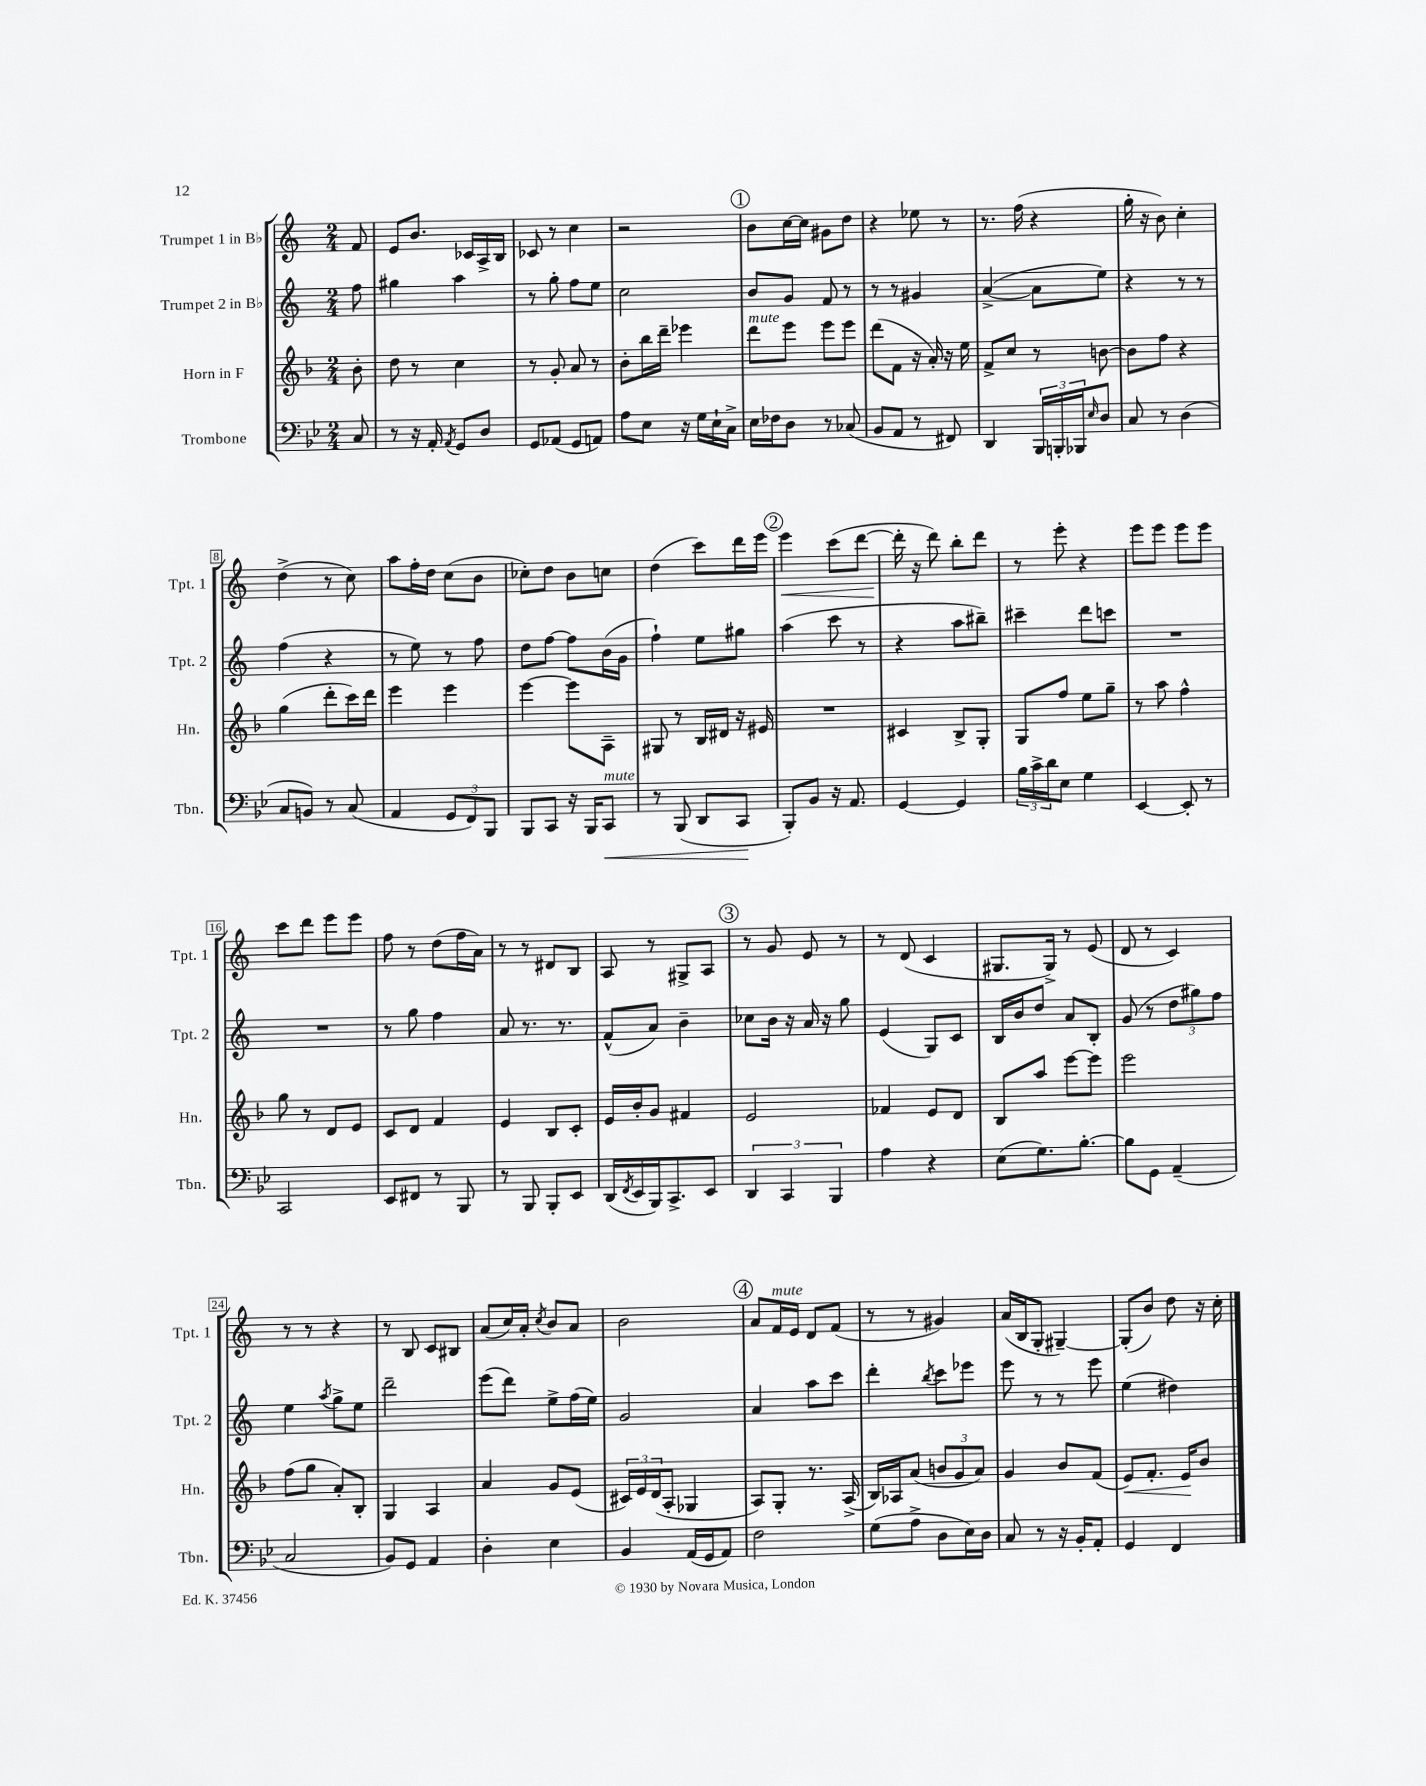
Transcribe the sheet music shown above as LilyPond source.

<<
\new StaffGroup <<
\new Staff = "s0" \with { instrumentName = "Trumpet 1 in Bb" shortInstrumentName = "Tpt. 1" } {
    \clef treble \key c \major \numericTimeSignature \time 2/4 \partial 8
    f'8 |
    e'8 b'8. ces'16 a16-> b16 |
    ces'8 r8 c''4 |
    r2 |
    \mark \markup { \circle "1" } b'8 c''16~ c''16 gis'8 d''8 |
    r4 ees''8 r8 |
    r8. f''16( r4 |
    g''16-. r16 b'8) c''4-. |
    d''4->( r8 c''8) |
    a''8 f''16-. d''16 c''8( b'8 |
    ces''8-.) d''8 b'8 c''8 |
    d''4( c'''8) d'''16 e'''16 |
    \mark \markup { \circle "2" } e'''4\< c'''8( d'''8~ |
    d'''16-.\! r16 d'''8) b''8-. d'''8 |
    r8 e'''8-. r4 |
    e'''8 e'''8 e'''8 e'''8 |
    c'''8 d'''8 e'''8 e'''8 |
    f''8 r8 d''8( f''16 a'16) |
    r8 r8 dis'8 b8 |
    a8 r8 gis8-> a8 |
    \mark \markup { \circle "3" } r8 g'8 e'8 r8 |
    r8 d'8( c'4 |
    gis8. gis16->) r8 e'8( |
    d'8 r8 c'4) |
    r8 r8 r4 |
    r8 b8 c'8 bis8 |
    a'8( c''16) a'16-. \acciaccatura { c''8 } b'8 a'8 |
    b'2 |
    \mark \markup { \circle "4" } a'8 f'16^\markup { \italic "mute" } e'16 d'8 f'8( |
    r8 r8 gis'4) |
    a'16( b16 g8-. gis4~--) |
    gis8-.( b'8) d''8 r16 c''16-. \bar "|." |
}
\new Staff = "s1" \with { instrumentName = "Trumpet 2 in Bb" shortInstrumentName = "Tpt. 2" } {
    \clef treble \key c \major \numericTimeSignature \time 2/4 \partial 8
    f''8 |
    gis''4 a''4 |
    r8 g''8-. f''8 e''8 |
    c''2 |
    \mark \markup { \circle "1" } b'8 g'8 f'8 r8 |
    r8 r8 gis'4 |
    a'4~->( a'8 e''8) |
    r4 r8 r8 |
    f''4( r4 |
    r8 e''8) r8 f''8 |
    d''8 f''8~ f''8 b'16( g'16 |
    f''4-!) e''8 gis''8 |
    \mark \markup { \circle "2" } a''4( c'''8 r8 |
    r4 a''8 bis''8--) |
    cis'''4-- d'''8 c'''8 |
    R2 |
    R2 |
    r8 g''8 f''4 |
    a'8 r8. r8. |
    f'8-^( a'8) b'4-- |
    \mark \markup { \circle "3" } ces''8 b'16 r16 a'16 r16 g''8 |
    e'4( g8) c'8 |
    b16 b'16 d''8 a'8 b8-. |
    g'8( r8 \tuplet 3/2 { d''8 gis''8) f''8 } |
    e''4 \acciaccatura { a''8 } g''8-> e''8 |
    d'''2-- |
    e'''8( d'''8) e''8-> f''16( e''16) |
    g'2 |
    \mark \markup { \circle "4" } a'4 a''8 c'''8 |
    d'''4-. \acciaccatura { b''8 } c'''8 ees'''8 |
    e'''8 r8 r8 e'''8 |
    e''4( dis''4) \bar "|." |
}
\new Staff = "s2" \with { instrumentName = "Horn in F" shortInstrumentName = "Hn." } {
    \clef treble \key f \major \numericTimeSignature \time 2/4 \partial 8
    bes'8-. |
    d''8 r8 c''4 |
    r8 g'8-. a'8 r8 |
    bes'8-. bes''16 d'''16-- ees'''4 |
    \mark \markup { \circle "1" } d'''8^\markup { \italic "mute" } e'''8 e'''8 e'''8 |
    d'''8( f'8 r16 a'16-.) r16 e''16 |
    f'8-> c''8 r8 b'8~ |
    b'8 f''8 r4 |
    g''4( d'''8-. c'''16) d'''16 |
    e'''4 e'''4 |
    e'''4~ e'''8 a8-- |
    gis8 r8 bes16 dis'16 r16 eis'16 |
    \mark \markup { \circle "2" } R2 |
    cis'4 bes8-> g8-. |
    g8 f''8 e''8 g''8-- |
    r8 a''8 f''4-^ |
    g''8 r8 d'8 e'8 |
    c'8 d'8 f'4 |
    e'4 bes8 c'8-. |
    e'16 bes'16-. g'8 fis'4 |
    \mark \markup { \circle "3" } e'2 |
    fes'4 e'8 d'8 |
    bes8 a''8 e'''8~ e'''8 |
    e'''2 |
    f''8( g''8 a'8-.) bes8-. |
    g4 a4 |
    a'4 g'8 e'8( |
    \tuplet 3/2 { cis'16) e'16 d'16( } a8-. ges4 |
    \mark \markup { \circle "4" } a8) g8-. r8. a16->( |
    bes16) aes16 a'8( \tuplet 3/2 { b'8 g'8 a'8) } |
    g'4 bes'8 f'8( |
    e'8\<) f'8.-. e'16\! bes'8 \bar "|." |
}
\new Staff = "s3" \with { instrumentName = "Trombone" shortInstrumentName = "Tbn." } {
    \clef bass \key bes \major \numericTimeSignature \time 2/4 \partial 8
    c8 |
    r8 r16 a,16-. \acciaccatura { a,8 } g,8 d8 |
    g,8 aes,8( g,8 a,8) |
    a8 ees8 r16 g16 ees16-! c16-> |
    \mark \markup { \circle "1" } ees16 fes16 d8 r8 ces8( |
    bes,8 a,8 r8 fis,8) |
    d,4 \tuplet 3/2 { bes,,16 b,,16-. bes,,16 } \grace { ees16 } d8 |
    c8 r8 d4( |
    c8 b,8) r8 c8( |
    a,4 \tuplet 3/2 { g,8 f,8) bes,,8 } |
    bes,,8 c,8 r16 bes,,16 c,8\<^\markup { \italic "mute" } |
    r8 bes,,8( d,8 c,8\! |
    \mark \markup { \circle "2" } bes,,8-.) bes,8 r16 a,8. |
    g,4~ g,4 |
    \tuplet 3/2 { bes16 c'16-> d'16 } ees8 g4 |
    ees,4~ ees,8-. r8 |
    c,2 |
    ees,8 fis,8 r8 bes,,8 |
    r8 bes,,8 bes,,8-. ees,8 |
    d,16( \acciaccatura { f,8 } ees,16 bes,,16) c,8.-> ees,8 |
    \mark \markup { \circle "3" } \tuplet 3/2 { d,4 c,4 bes,,4 } |
    a4 r4 |
    ees8( g8.) bes8.~-. |
    bes8 g,8 a,4--( |
    c2 |
    bes,8) g,8 a,4 |
    d4-. ees4 |
    bes,4 a,16( g,16 a,8) |
    \mark \markup { \circle "4" } f2 |
    g8( a8-> d8 ees16) d16 |
    c8 r8 r16 bes,16-. a,8-. |
    g,4 f,4 \bar "|." |
}
>>
>>
\layout { \context { \Score \override BarNumber.stencil = #(make-stencil-boxer 0.1 0.3 ly:text-interface::print) } }
